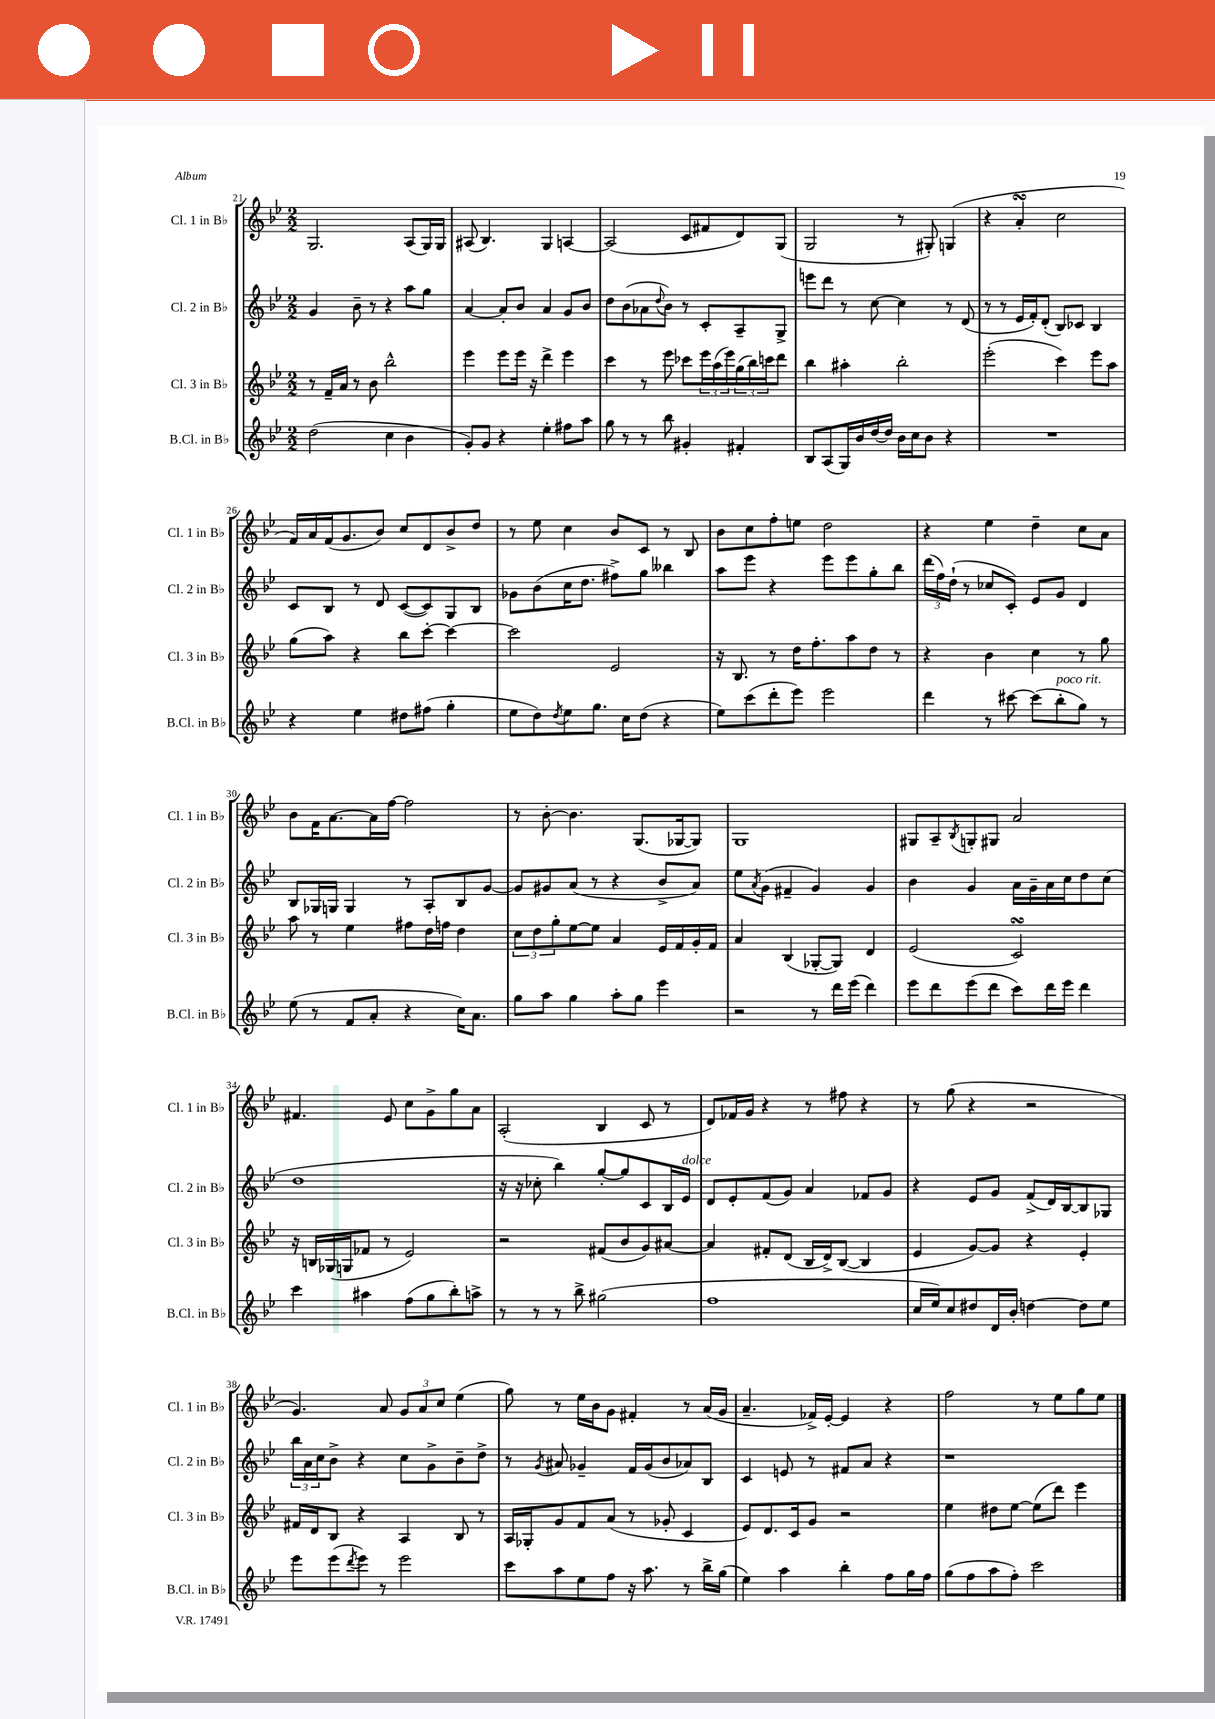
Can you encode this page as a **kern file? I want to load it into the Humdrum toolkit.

**kern	**kern	**kern	**kern
*part4	*part3	*part2	*part1
*staff4	*staff3	*staff2	*staff1
*I"B.Cl. in B♭	*I"Cl. 3 in B♭	*I"Cl. 2 in B♭	*I"Cl. 1 in B♭
*I'B.Cl. in B♭	*I'Cl. 3 in B♭	*I'Cl. 2 in B♭	*I'Cl. 1 in B♭
*clefG2	*clefG2	*clefG2	*clefG2
*k[b-e-]	*k[b-e-]	*k[b-e-]	*k[b-e-]
*M2/2	*M2/2	*M2/2	*M2/2
=21	=21	=21	=21
(2dd\	8r	4g/	2.G/
.	16f~/LL	.	.
.	16a/JJ	.	.
.	8r	8b-~\	.
.	8b-\	8r	.
4cc\	2bb-^^\	4r	.
4b-\	.	8aa\L	(8A/L
.	.	8gg\J	16G/L)
.	.	.	16G/JJ
=22	=22	=22	=22
8g'/L)	4eee-\	[4a/	(8A#X/
8g/J	.	.	4.B-/)
4r	8eee-\L	8a'/L]	.
.	16eee-\Jk	8b-/J	.
.	16r	.	.
4ee-'\	4ddd^\	4a/	4G/
8ff#X\L	4eee-\	8g/L	[4An/
8aa\J	.	8b-/J	.
=23	=23	=23	=23
8gg\	4ccc\	8dd\L	(2A/]
8r	.	(8b-\	.
8r	8r	8a-X\	.
.	.	8qqdd/	.
8bb-\	8eee-\	8b-\J)	.
4g#X'/	8ccc-X\L	8r	8c/L
.	24eee-\L	8c'/L	8f#X/
.	(24aa\	.	.
.	24eee-\)	.	.
4f#X'/	(24gg\	8A~/	8d/)
.	24bb-\)	.	.
.	24cccn\J	.	.
.	8ddd\J	8G^/J	(8G/J
=24	=24	=24	=24
8B-/L	4bb-\	8eeen\L	2G/
(8A/	.	8ddd\J	.
16G/L)	4aa#X'\	8r	.
16b-/	.	.	.
[16dd/	.	[8cc\	.
16dd/JJ]	.	.	.
16b-\LL	2bb-'\	4cc\]	8r
16cc\J	.	.	.
8b-\J	.	.	8G#X'/)
4r	.	8r	(4Gn/
.	.	(8d/	.
=25	=25	=25	=25
1r	(2eee-'\	8r	4r
.	.	8r	.
.	.	16e-/LL	4asSsS'/
.	.	16f'/J)	.
.	.	(8d'/J	.
.	4ccc\)	8B-/L)	2cc\
.	.	8c-X/J	.
.	8eee-\L	4B-/	.
.	8aa\J	.	.
!!LO:LB:g=z
=26	=26	=26	=26
4r	(8gg\L	8c/L	16f/LL)
.	.	.	16a/
.	8aa\J)	8B-/J	(16f/J
.	.	.	8.g/
4ee-\	4r	8r	.
.	.	8d/	8b-/J)
8dd#X\L	8bb-\L	([8c/L	8cc/L
(8ff#X\J	[8ccc'\J	8c/])	8d/
4gg'\	4ccc\_	8G/	8b-^/
.	.	8B-/J	8dd/J
=27	=27	=27	=27
8ee-\L	2ccc\]	8g-X\L	8r
8dd\)	.	(8b-\	8ee-\
8qdd/	.	.	.
8ee-\	.	16cc\K	4cc\
.	.	8.dd\J	.
8.gg\J	.	.	.
.	2e-/	8ff#X^\L)	8b-/L
16cc\KL	.	.	.
(8dd\J	.	8gg\J	8c/J
4r	.	4bb--X\	8r
.	.	.	8B-/
=28	=28	=28	=28
8ee-\L)	16r	8aa\L	8b-\L
.	8.B-/	.	.
(8ccc\	.	8eee-\J	8cc\
8ddd'\	8r	4r	8ff'\
8eee-\J)	16dd\KL	.	8een\J
.	8.ff'\	.	.
2eee-\	.	8eee-\L	2dd\
.	8aa\	8eee-\	.
.	8dd\J	8gg'\	.
.	8r	8bb-\J	.
=29	=29	=29	=29
4ddd\	4r	(24ddd\LL	4r
.	.	24ff\)	.
.	.	(24dd`\JJ	.
.	.	8r	.
8r	4b-\	8cc-X/L	4ee-\
[8ccc#X\	.	8c'/J)	.
(8ccc#\L]	4cc\	8e-/L	4dd~\
!LO:TX:a:i:t=poco rit.	!	!	!
8bb-'\	.	8g/J	.
8gg\J)	8r	4d/	8cc\L
8r	8gg\	.	8a\J
!!LO:LB:g=z
=30	=30	=30	=30
(8ee-\	8aa\	8B-/L	8b-\L
8r	8r	16G-X/L	16f\K
.	.	16Gn/JJ	[8.a\
8f/L	4ee-\	4G/	.
8a'/J	.	.	16a\L]
.	.	.	[16ff\JJ
4r	8ff#X\L	8r	2ff\]
.	16dd\L	8A'/L	.
.	16ffn\JJ	.	.
16cc\KL)	4dd\	8B-/	.
8.a\J	.	.	.
.	.	[8g/J	.
=31	=31	=31	=31
8gg\L	12cc\L	8g/L]	8r
.	12dd\	.	.
8aa\J	.	8g#X/	[8b-'\
.	12gg'\	.	.
4gg\	[8ee-\	(8a/J	4.b-\]
.	8ee-\J]	8r	.
8aa'\L	4a/	4r	.
8gg\J	.	.	(8.G/L
4eee-\	16e-/LL	8b-^/L	.
.	16f/	.	[16G-X/k
.	16g'/	8a/J)	8G-/J])
.	16f/JJ	.	.
=32	=32	=32	=32
2r	4a/	8ee-\L	1G
.	.	8qa/	.
.	.	(8g\J	.
.	(4B-/	4f#X~/	.
8r	[8G-X'/L	4g/)	.
16ddd\LL	8G-/J])	.	.
(16eee-\JJ	.	.	.
4ddd\)	4d/	4g/	.
=33	=33	=33	=33
8eee-\L	(2e-/	4b-\	8G#X/L
8ddd\	.	.	8A~/
.	.	.	8qB-/
(8eee-\	.	4g/	8Gn'/
8ddd\J	.	.	8G#X/J
8ccc\L)	2csSSS/)	16a\LL	2a/
.	.	16g~\	.
16ddd\L	.	16a\	.
16eee-\JJ	.	16cc\J	.
4ddd\	.	8dd\	.
.	.	(8cc\J	.
!!LO:LB:g=z
=34	=34	=34	=34
4ccc\	16r	1dd	4.f#X/
.	16Bn/LL	.	.
.	(16G-X/	.	.
.	16Gn/J	.	.
4aa#X\	8f-X/J	.	.
.	8r	.	8e-/
(8ff\L	2e-/)	.	8cc\L
8gg\	.	.	8g^\
8bb-'\)	.	.	8gg\
8aan^\J	.	.	8a\J
=35	=35	=35	=35
8r	2r	16r	(2A'/
.	.	16r	.
8r	.	8cc-X'\	.
8r	.	4bb-\)	.
8bb-^\	.	.	.
(2gg#X\	(8f#X/L	[8gg'/L	4B-/
.	8b-/	8gg/]	.
.	8g/)	8c/	8c/
.	[8a#X/J	16B-/L	8r
!	!	!LO:TX:a:i:t=dolce	!
.	.	16e-/JJ	.
=36	=36	=36	=36
1ff	4a#/]	8d/L	8d/L)
.	.	8e-'/	16f-X/L
.	.	.	16g/JJ
.	8f#X'/L	(8f/	4r
.	(8d/J	8g/J)	.
.	16B-/LL	4a/	8r
.	16d^/J)	.	.
.	([8B-/J	.	8ff#X\
.	4B-/]	8f-X/L	4r
.	.	8g/J	.
=37	=37	=37	=37
16cc/LL	4e-/	4r	8r
16ee-/J)	.	.	.
8cc/	.	.	(8gg\
8dd#X/	[8g/L)	8e-/L	4r
16d/L	8g/J]	8g/J	.
16b-'/JJ	.	.	.
[4ddn\	4r	(8f^/L	2r
.	.	16d/L)	.
.	.	[16B-/J	.
8dd\L]	4e-'/	8B-/]	.
8ee-\J	.	8G-X/J	.
!!LO:LB:g=z
=38	=38	=38	=38
8eee-\L	16f#X/LL	24bb-\LL	4.g/)
.	.	24a\	.
.	16d/J	.	.
.	.	24cc\J	.
(8eee-\	8B-/J	8b-^\J	.
8qddd/	.	.	.
8eee-\J)	4r	4r	.
8r	.	.	8a/
2eee-\	4A/	8cc\L	12g/L
.	.	.	12a/
.	.	8g^\	.
.	.	.	12cc/J
.	8B-/	8b-~\	(4ee-\
.	8r	8dd^\J	.
=39	=39	=39	=39
8ccc\L	16A/LL	8r	8gg\)
.	16G-X'/J	.	.
.	.	8qg/	.
8aa\	8g/	8a#X/	8r
8ee-\	8f/	4g-X~/	16ee-\LL
.	.	.	16b-\J
8ff\J	(8a/J	.	8g\J
16r	8r	16f/LL	4f#X'/
8.aa\	.	(16g-/J	.
.	8g-X'/	8b-/	.
8r	4c/	8a-X/)	8r
16bb-^\LL	.	8B-/J	(16a/LL
(16gg\JJ	.	.	16g/JJ
=40	=40	=40	=40
4ee-\)	8e-/L)	4c/	4.a~/
.	8.d/	.	.
4aa\	.	8en/	.
.	16c/k	.	.
.	8g/J	8r	16f-X^/LL)
.	.	.	[16e-'/JJ
4bb-'\	2r	8f#X/L	4e-/]
.	.	8a/J	.
8ff\L	.	4r	4r
16gg\L	.	.	.
16ff\JJ	.	.	.
=41	=41	=41	=41
(8gg\L	4ee-\	1r	2ff\
8ff\	.	.	.
8aa\	8dd#X\L	.	.
8ff'\J)	[8ee-\J	.	.
2ccc\	(8ee-\L]	.	8r
.	8ddd\J)	.	8ee-\L
.	4eee-\	.	8gg\
.	.	.	8ee-\J
==	==	==	==
*-	*-	*-	*-
